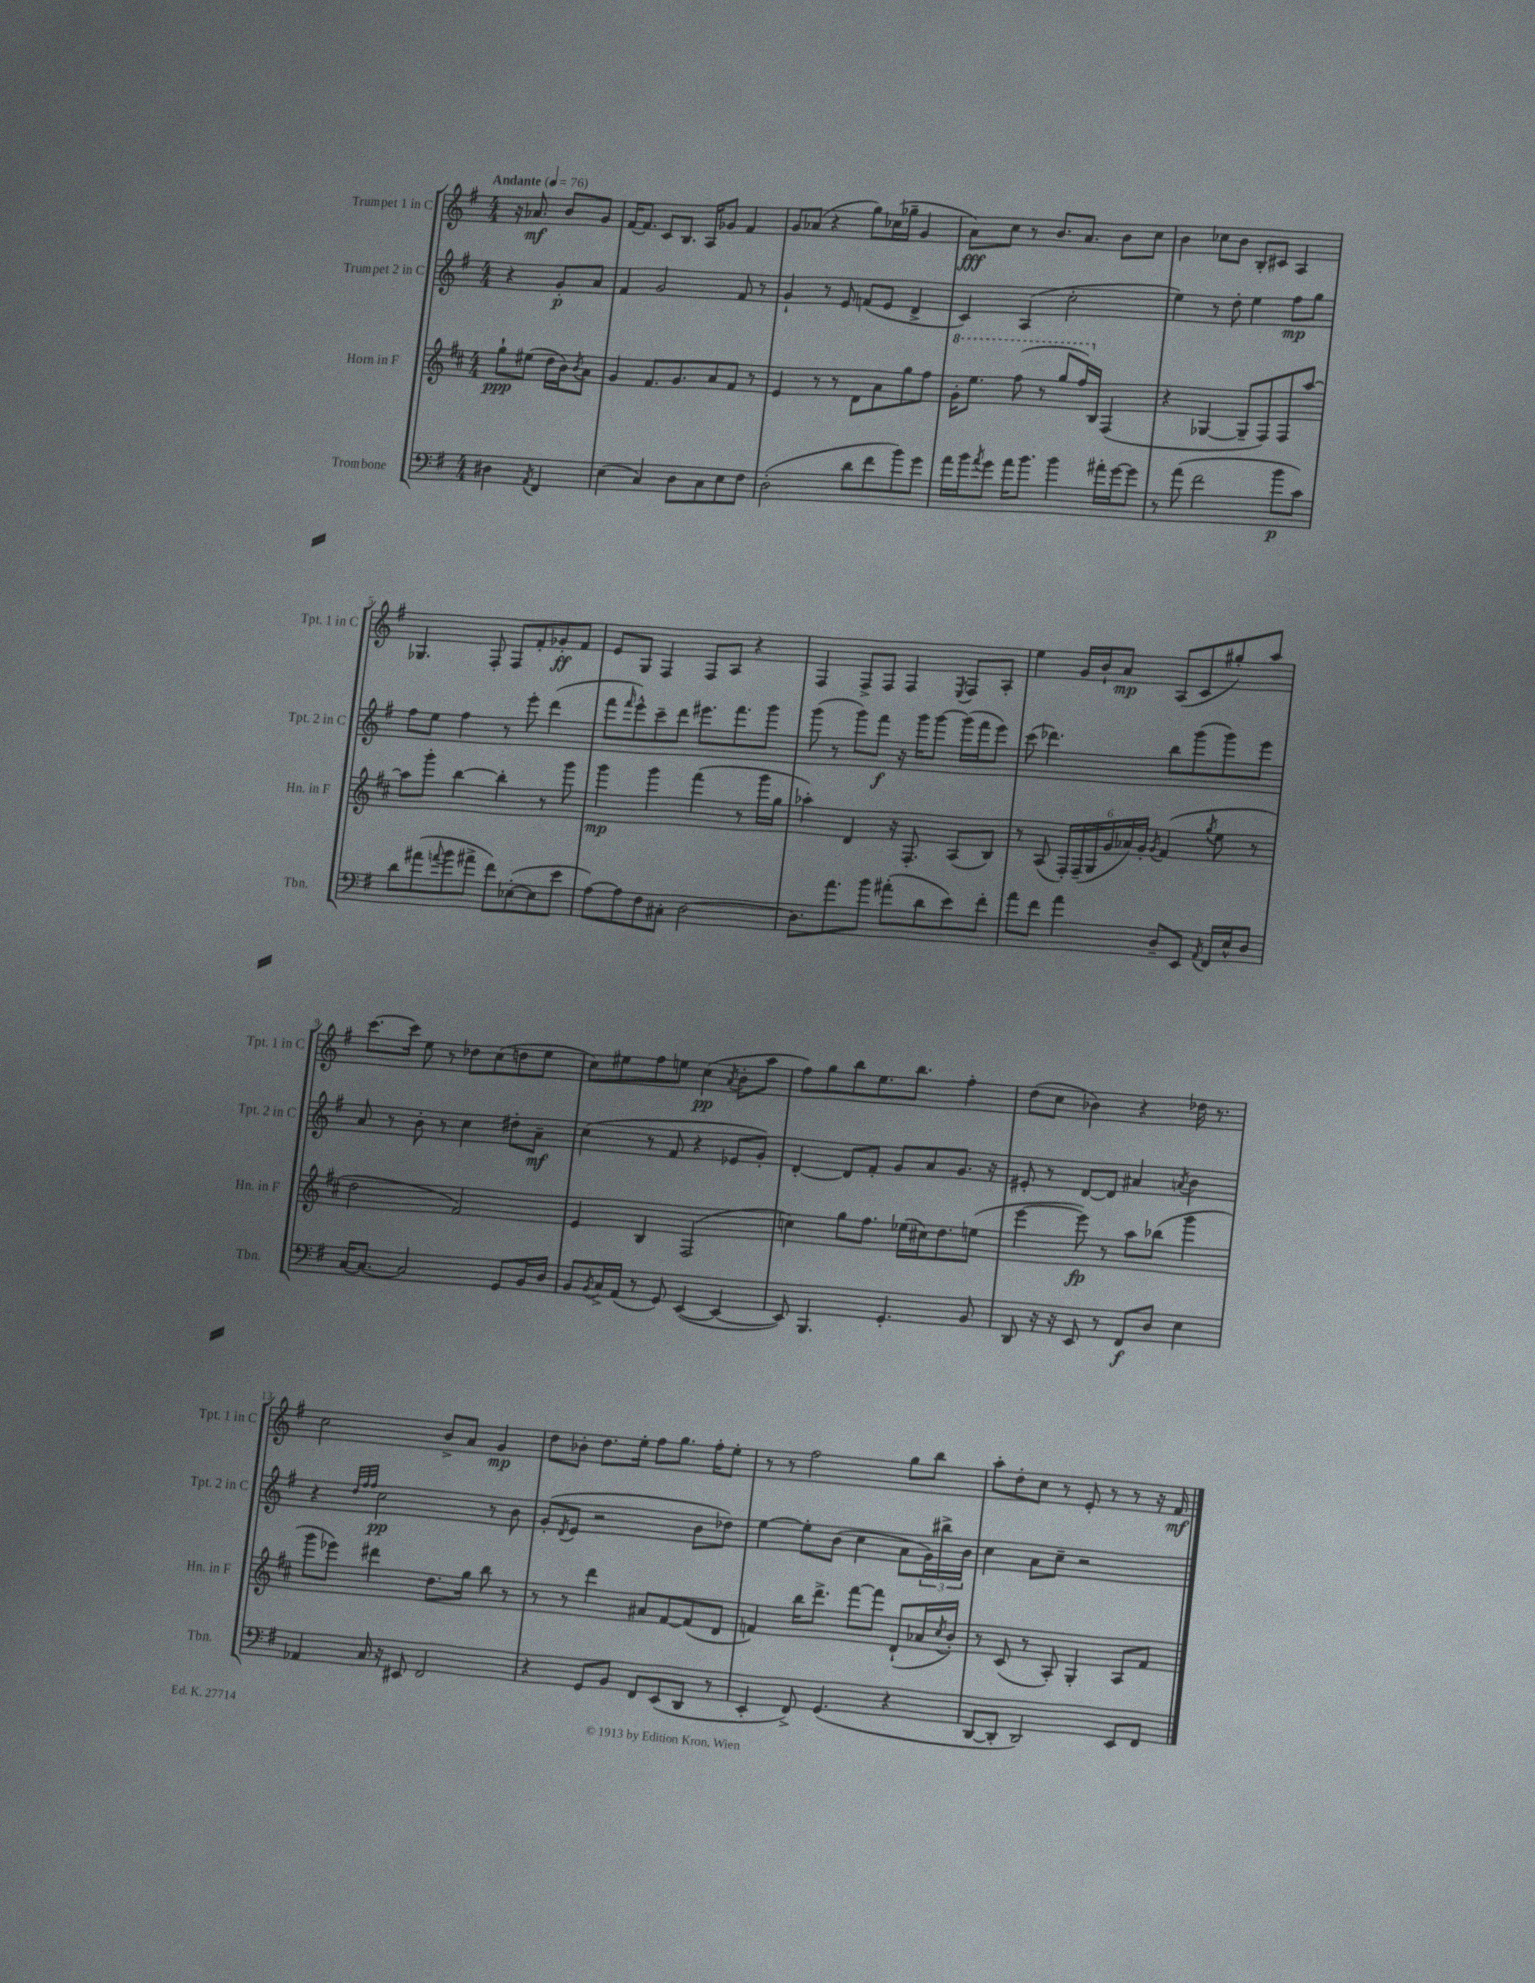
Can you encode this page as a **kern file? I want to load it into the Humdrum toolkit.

**kern	**kern	**kern	**kern
*staff4	*staff3	*staff2	*staff1
*clefF4	*clefG2	*clefG2	*clefG2
*k[f#]	*k[f#c#]	*k[f#]	*k[f#]
*M4/4	*M4/4	*M4/4	*M4/4
*MM76	*MM76	*MM76	*MM76
4D#	8gg`	4r	16r
.	.	.	8.a-
.	(8ee#	.	.
8qAA	.	.	.
4FF#	16dd	8g'	8b
.	16b)	.	.
.	8qb	.	.
.	8a	8a	8g
=	=	=	=
(4E	4g	4f#	[16f#
.	.	.	8.f#]
4C)	8.f#	2g	8c
.	.	.	8.B
.	8.g	.	.
8D	.	.	.
.	.	.	16A
8C	8a	.	8g-
8E	8f#	8f#	4f#
8F#	8r	8r	.
=	=	=	=
(2D'	4e	4g`	8g
.	.	.	(8a-
.	8r	8r	4r
.	8r	8e	.
8d	8d	(8f	8gg)
8f#	8a	8e	(16cc-
.	.	.	16gg-~
8b)	8gg	4d^	4g
8g	8ff#	.	.
=	=	=	=
16a	16gg'	4c)	8a)
16b	8.eee	.	.
8qa	.	.	.
8g	.	.	8cc
16a	(8fff#	(4A	8r
8.b	.	.	.
.	8r	.	8.b
4b	8ggg	2cc'	.
.	.	.	8.a
.	16fff#)	.	.
.	16B	.	.
16a#'	(4F#	.	8b
[16g	.	.	.
8g]	.	.	8cc
=	=	=	=
8r	4r	4ee)	4b
(8a	.	.	.
2f#	[4G-	8r	8cc-
.	.	8dd'	8b
.	8G-~]	4ee	8B'
.	8F#)	.	8c#
8b	8F#	8ff#	4A
8c)	[8aa	8gg	.
=	=	=	=
8d	8aa]	8ff#	4.G-
(8a#	8ggg'	8ee	.
8qqa	.	.	.
8b	[4bb	4ff#	.
8a#^	.	.	8F#'
8f#)	4bb']	8r	8F#
([8E-'	.	8eee'	8f#'
8E-]	8r	(4ddd	8g-'
8e	8ggg	.	8f#
=	=	=	=
[8A)	4ggg	8fff#	8e
.	.	16qqfff#	.
8A]	.	8eee^^)	8G
8F#	4ggg	8ccc~	4F#
8C#'	.	8ddd	.
[2D	(4fff#	8.eee#	8F#
.	.	.	8A
.	.	8.fff#	.
.	8r	.	4r
.	16ggg	8ggg	.
.	16gg	.	.
=	=	=	=
8.D]	4aa-')	(8ggg	4F#
.	.	8r	.
8.a	.	.	.
.	4d	8ggg)	8F#^
8b	.	8fff#	8F#
(8a#'	16r	16r	4F#
.	8.F#'	16ggg	.
8d	.	[8ggg	.
.	.	.	8qE
8e)	(8A	(16ggg]	8F#
.	.	16fff#	.
8f#'	8B)	8eee)	8A'
=	=	=	=
8a	8r	(8ccc	4ee
8f#	(8A	4.ddd-)	.
4a	24F#')	.	16g
.	(24F#~	.	.
.	.	.	16b`
.	24G	.	.
.	24g	.	8a
.	24a-)	.	.
.	24g'	.	.
.	8qg	.	.
8D~	(4f#	8bb	(8A
8EE	.	(8ggg	8c
8qAA	8qgg	.	.
16FF#	8ee	8ggg)	8gg#')
16E^^	.	.	.
8D	8r	8eee	8aa
=	=	=	=
[16C	2dd	8a	[8.ccc
8.C_	.	.	.
.	.	8r	.
.	.	.	16ccc]
2C]	.	8b'	8ee
.	.	8r	8r
.	2f#)	4cc	8dd-
.	.	.	(8cc
8GG	.	8dd#'	8dd
16BB	.	8a~	8ee
16D	.	.	.
=	=	=	=
8BB	4e	(4cc	8cc)
8qBB	.	.	.
16C^	.	.	8ee#
(16AA	.	.	.
8r	4B	8r	8ff#
8GG)	.	8f#	8ee
([4EE	(2F#	4r	(4cc
.	.	.	8qa
4EE_	.	8e-	8b'
.	.	8g')	8aa
=	=	=	=
8EE])	4cc)	[4d'	8ff#)
4.BBB	.	.	8gg
.	8gg	8d]	8bb
.	8.ff#	8f#'	8.ee
4.GG'	.	8g	.
.	(16ee-	.	8.bb
.	16cc#)	8a	.
.	8.dd	.	.
.	.	8.g	4ff#'
8BB	(8ee	.	.
.	.	16r	.
=	=	=	=
8DD	[4eee	8e#'	(8dd
16r	.	8r	8cc
16r	.	.	.
8EE	8eee])	[8d	4b-)
8r	8r	8d]	.
8FF#	8aa	4a#	4r
8D	(8bb-	.	.
.	.	8qa	.
4E	4ggg	4b	16dd-
.	.	.	8.r
=	=	=	=
4AA-	8ggg	4r	2cc
.	8eee-)	.	.
.	.	32qqdd	.
.	.	32qqff#	.
.	.	32qqff#	.
16C	4ddd#	2cc	.
16r	.	.	.
8EE#	.	.	.
2FF#	8.dd	.	8b^
.	.	.	8a
.	16gg	.	.
.	8bb	8r	4g
.	8r	8b	.
=	=	=	=
4r	8r	(8g'	8dd
.	.	8qd	.
.	8r	8e	8b-'
8GG	4ddd	2r	8.dd
8BB	.	.	.
.	.	.	16ee'
8FF#	8a#	.	8ff#
(8EE	[8f#	.	8.gg
8DD	(8f#]	8b	.
.	.	.	16ff#'
8r	8d	8dd-)	8ee'
=	=	=	=
4EE'	4f)	[4ee	8r
.	.	.	8r
8FF#^)	16bb	8ee']	2ff#
.	8.ddd^	.	.
(4.GG	.	(8b	.
.	[8fff#	4cc	.
.	8fff#]	.	.
4r	(8d`	8a	8gg
.	16a-	24g)	8bb
.	.	24bb#^	.
.	8qcc#	.	.
.	16b')	.	.
.	.	24b	.
=	=	=	=
[8DD	8r	4cc	8aa'
8DD']	(8c#	.	8dd'
2DD)	8r	8a	8cc
.	8A')	8cc~	8r
.	4G'	2r	8e'
.	.	.	8r
8EE	8A	.	8r
8FF#	8f#	.	16r
.	.	.	16f#
==	==	==	==
*-	*-	*-	*-
